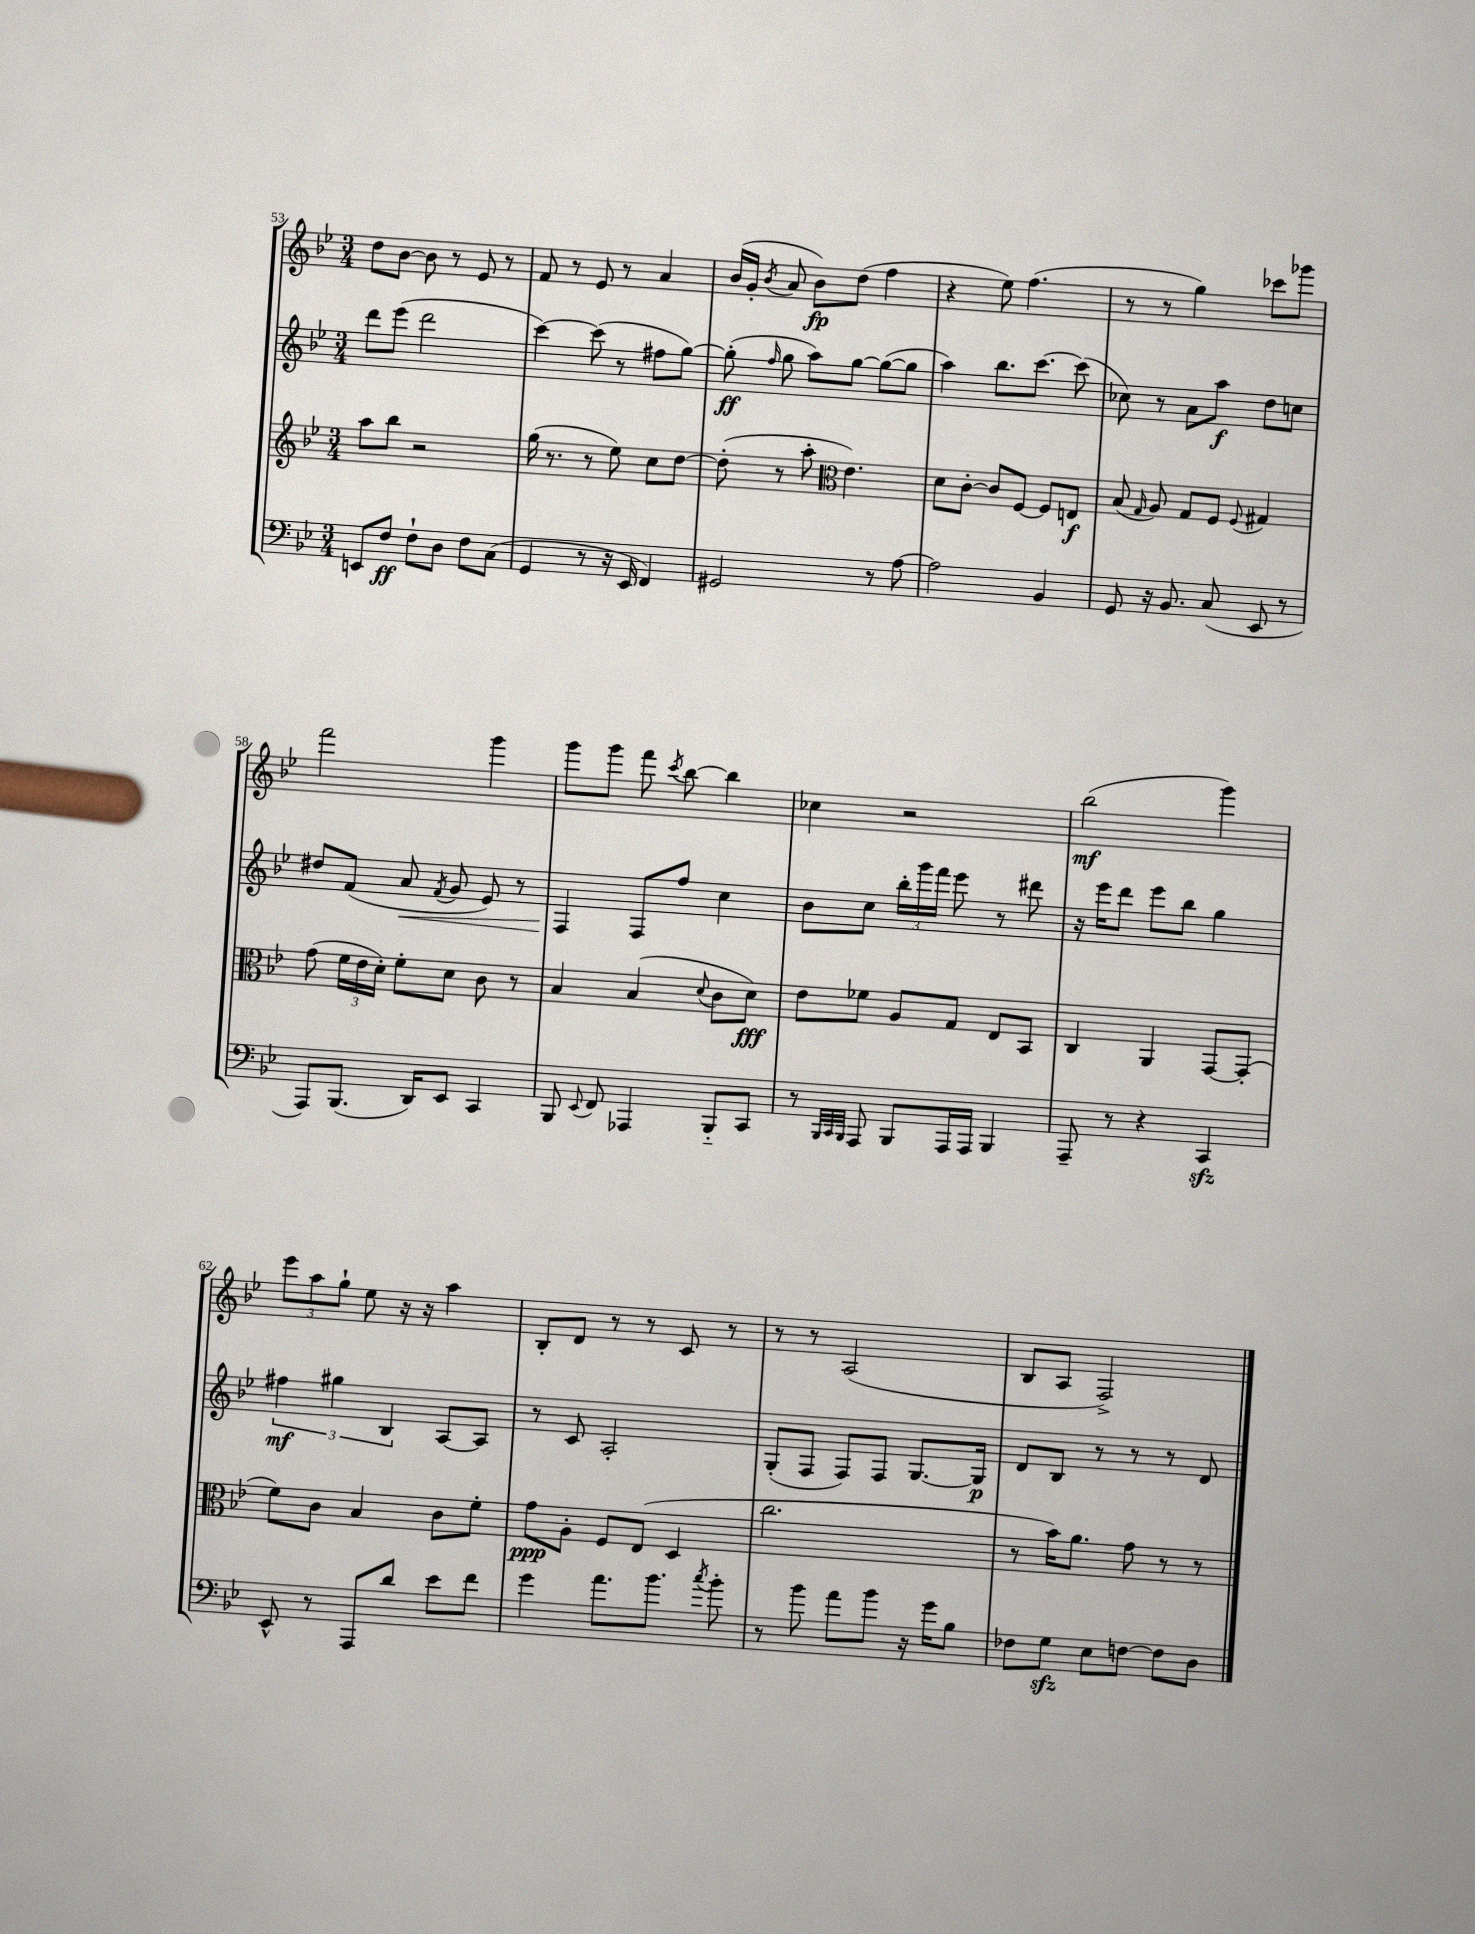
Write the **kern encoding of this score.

**kern	**kern	**kern	**kern
*staff4	*staff3	*staff2	*staff1
*clefF4	*clefG2	*clefG2	*clefG2
*k[b-e-]	*k[b-e-]	*k[b-e-]	*k[b-e-]
*M3/4	*M3/4	*M3/4	*M3/4
8EE	8aa	8ddd	8dd
8F	8bb-	(8eee-	[8b-
8F`	2r	2ddd	8b-]
8D	.	.	8r
8F	.	.	8e-
(8C	.	.	8r
=	=	=	=
4GG	(16gg	[4ccc)	8f
.	8.r	.	.
.	.	.	8r
8r	8r	(8ccc]	8e-
16r	8ee-)	8r	8r
16EE-	.	.	.
4FF)	8cc	8ff#	4a
.	[8dd	[8gg)	.
=	=	=	=
2GG#	(8dd']	(8gg']	(16b-
.	.	.	16g'
.	.	16qqff	8qb-
.	8r	8gg	8a
.	8aa'	8aa)	8b-)
*	*clefC3	*	*
.	4.e-)	[8gg	(8dd
8r	.	(8gg_	4ff
[8A	.	8gg]	.
=	=	=	=
2A]	8d	4aa)	4r
.	[8c'	.	.
.	8c]	8.bb-	8ee-)
.	[8F	.	(4.ff
.	.	[8.ccc	.
4BB-	8F]	.	.
.	8E	(8ccc]	.
=	=	=	=
8GG	(8B-	8cc-)	8r
.	16qqG	.	.
16r	8A)	8r	8r
8.BB-	.	.	.
.	8G	8a	4gg)
(8C	8F	8aa	.
.	8qqF	.	.
8EE-	4G#	8dd	8ccc-
8r	.	8cc	8ggg-
=	=	=	=
8AAA)	(8g	8dd#	2fff
(8.BBB-	24f	(8f	.
.	24e-	.	.
.	24d')	.	.
.	8f'	8a	.
16DD)	.	.	.
.	.	8qf	.
8EE-	8d	8g	.
4CC	8c	8e-)	4ggg
.	8r	8r	.
=	=	=	=
8BBB-	4B-	4F	8ggg
8qqEE-	.	.	.
8FF	.	.	8ggg
4AAA-	(4B-	8F	8fff
.	.	.	8qccc
.	.	8ff	[8bb-
.	8qqd	.	.
8BBB-'~	8c	4cc	4bb-]
8CC	8d)	.	.
=	=	=	=
8r	8e-	8b-	4cc-
32qqBBB-	.	.	.
32qqCC	.	.	.
32qqBBB-	.	.	.
8AAA	8f-	8cc	.
8BBB-	8A	24bb-'	2r
.	.	24ggg	.
.	.	24fff	.
16AAA	8G	8eee-	.
16AAA	.	.	.
4BBB-	8E-	8r	.
.	8BB-	8ddd#	.
=	=	=	=
8AAA~	4C	16r	(2bb-
.	.	16eee-	.
8r	.	8ddd	.
4r	4AA	8eee-	.
.	.	8bb-	.
4CC	[8GG	4gg	4ggg)
.	(8GG']	.	.
=	=	=	=
8EE-^^	8f)	6ff#	12eee-
.	.	.	12aa
8r	8c	.	.
.	.	6gg#	12gg`
8AAA	4B-	.	8ee-
.	.	6B-	.
8d	.	.	16r
.	.	.	16r
8e-	8c	[8A	4aa
8f	8f'	8A]	.
=	=	=	=
4g	8g	8r	8B-'
.	8A'	8c	8d
8.a	8F	2A'	8r
.	(8E-	.	8r
8.b-	.	.	.
.	4D	.	8c
8qcc	.	.	.
8b-'	.	.	8r
=	=	=	=
8r	2.cc	(8G'	8r
8b-	.	8F	8r
8a	.	8F)	(2A
8b-	.	8F	.
16r	.	[8.G	.
16g	.	.	.
8B-	.	.	.
.	.	16G]	.
=	=	=	=
8F-	8r	8d	8B-
8G	16b-)	8B-	8A
.	8.a	.	.
8E-	.	8r	2F^)
[8F	8g	8r	.
8F]	8r	8r	.
8D	8r	8d	.
==	==	==	==
*-	*-	*-	*-
